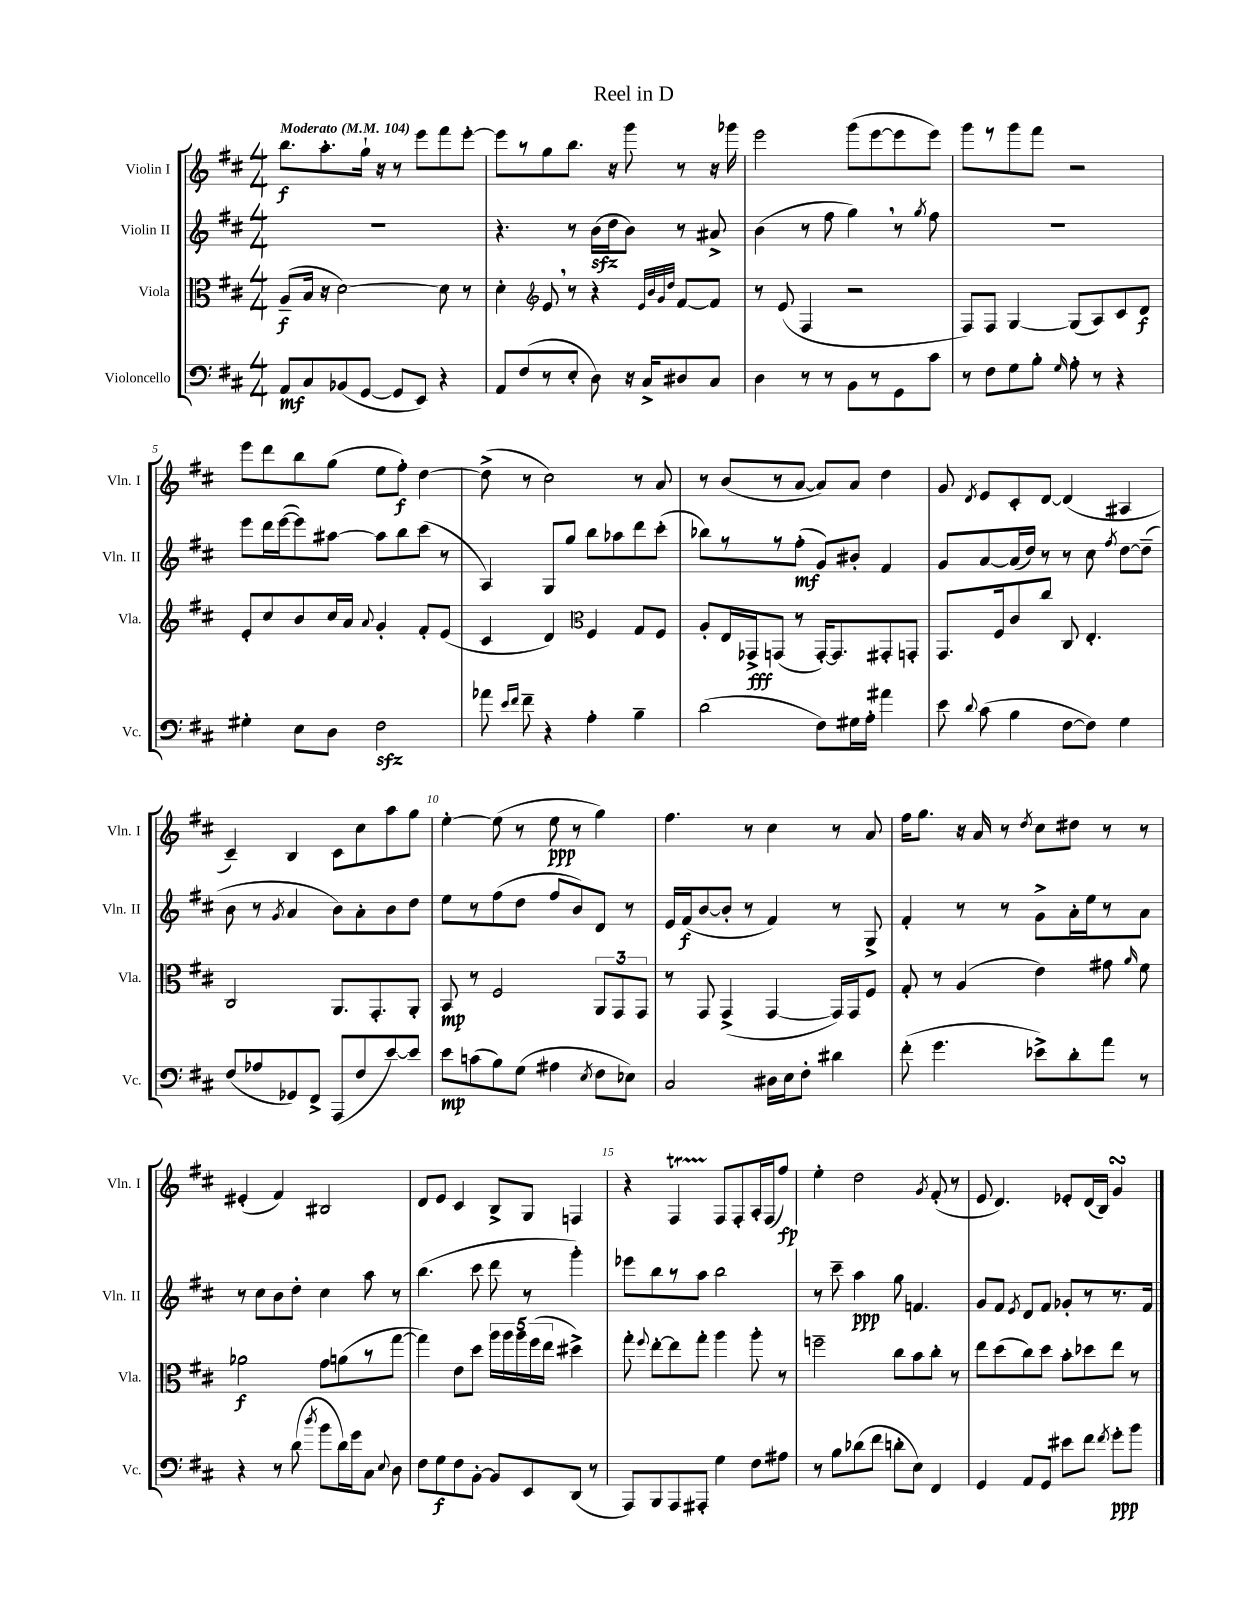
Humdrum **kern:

**kern	**dynam	**kern	**dynam	**kern	**dynam	**kern	**dynam
*part4	*part4	*part3	*part3	*part2	*part2	*part1	*part1
*staff4	*staff4	*staff3	*staff3	*staff2	*staff2	*staff1	*staff1
*I"Violoncello	*	*I"Viola	*	*I"Violin II	*	*I"Violin I	*
*I'Vc.	*	*I'Vla.	*	*I'Vln. II	*	*I'Vln. I	*
*clefF4	*	*clefC3	*	*clefG2	*	*clefG2	*
*k[f#c#]	*	*k[f#c#]	*	*k[f#c#]	*	*k[f#c#]	*
*M4/4	*	*M4/4	*	*M4/4	*	*M4/4	*
*MM104	*	*MM104	*	*MM104	*	*MM104	*
=1	=1	=1	=1	=1	=1	=1	=1
!	!	!	!	!	!	!LO:TX:a:B:t=Moderato	!
8AA/L	mf	(8A~/L	f	1r	.	8.bb\L	f
8C#/	.	16B/Jk	.	.	.	.	.
.	.	16r	.	.	.	8.aa'\	.
(8BB-X/	.	[2d\)	.	.	.	.	.
[8GG/J	.	.	.	.	.	16gg`\Jk	.
.	.	.	.	.	.	16r	.
8GG/L]	.	.	.	.	.	8r	.
8EE/J)	.	.	.	.	.	8eee\L	.
4r	.	8d\]	.	.	.	8fff#\	.
.	.	8r	.	.	.	[8eee'\J	.
=2	=2	=2	=2	=2	=2	=2	=2
8AA/L	.	4d'\	.	4.r	.	8eee\L]	.
(8F#/	.	.	.	.	.	8r	.
*	*	*clefG2	*	*	*	*	*
8r	.	8e,/	.	.	.	8gg\	.
8E'/J	.	8r	.	8r	.	8.bb\J	.
8D\)	.	4r	.	(16bzz\LL	.	.	.
.	.	.	.	16dd\J	.	16r	.
16r	.	.	.	8b\J)	.	8ggg\	.
16C#^/KL	.	.	.	.	.	.	.
.	.	32qqe/LLL	.	.	.	.	.
.	.	32qqb/	.	.	.	.	.
.	.	32qqg/	.	.	.	.	.
.	.	32qqdd/JJJ	.	.	.	.	.
8D#X/	.	[8f#/L	.	8r	.	8r	.
8C#/J	.	8f#/J]	.	8a#X^/	.	16r	.
.	.	.	.	.	.	16ggg-X\	.
=3	=3	=3	=3	=3	=3	=3	=3
4D\	.	8r	.	(4b\	.	2eee\	.
.	.	(8e/	.	.	.	.	.
8r	.	4F#/	.	8r	.	.	.
8r	.	.	.	8ff#\	.	.	.
8BB\L	.	2r	.	4gg,\)	.	(8ggg\L	.
8r	.	.	.	.	.	[8eee\	.
8GG\	.	.	.	8r	.	8eee\]	.
.	.	.	.	8qgg/	.	.	.
8c#\J	.	.	.	8ff#\	.	8eee\J)	.
=4	=4	=4	=4	=4	=4	=4	=4
8r	.	8F#/L)	.	1r	.	8ggg\L	.
8F#\L	.	8F#/J	.	.	.	8r	.
8G\	.	[4G/	.	.	.	8ggg\	.
8B'\J	.	.	.	.	.	8fff#\J	.
16qqG/	.	.	.	.	.	.	.
8A'\	.	(8G/L]	.	.	.	2r	.
8r	.	8A/)	.	.	.	.	.
4r	.	8c#/	.	.	.	.	.
.	.	8d/J	f	.	.	.	.
!!LO:LB:g=z
=5	=5	=5	=5	=5	=5	=5	=5
4G#X'\	.	8e'/L	.	8eee\L	.	8eee\L	.
.	.	8cc#/	.	16ddd\L	.	8ddd\	.
.	.	.	.	([16eee\J	.	.	.
8E\L	.	8b/	.	8eee\])	.	8bb\	.
8D\J	.	16cc#/L	.	[8aa#X\J	.	(8gg\J	.
.	.	16a/JJ	.	.	.	.	.
.	.	8qqa/	.	.	.	.	.
2F#zz\	.	4g'/	.	8aa#\L]	.	8ee\L	.
.	.	.	.	8bb\	.	8ff#'\J)	f
.	.	8f#'/L	.	(8ccc#\J	.	[4dd\	.
.	.	(8e/J	.	8r	.	.	.
=6	=6	=6	=6	=6	=6	=6	=6
8a-X\	.	4c#/	.	4A/)	.	(8dd^\]	.
16qqe/LL	.	.	.	.	.	.	.
16qqf#/JJ	.	.	.	.	.	.	.
8f#~\	.	.	.	.	.	8r	.
4r	.	4d/)	.	8G/L	.	2cc#\)	.
.	.	.	.	8gg/J	.	.	.
*	*	*clefC3	*	*	*	*	*
4A'\	.	4F#/	.	8bb\L	.	.	.
.	.	.	.	8aa-X\	.	.	.
4B~\	.	8G/L	.	8ddd\	.	8r	.
.	.	8F#/J	.	(8ccc#'\J	.	8a/	.
=7	=7	=7	=7	=7	=7	=7	=7
(2d\	.	8A'/L	.	8bb-X\L)	.	8r	.
.	.	16E/L	.	8r	.	(8b/L	.
.	.	16GG-X^/J	fff	.	.	.	.
.	.	(8GGn/J	.	8r	.	8r	.
.	.	8r	.	(8ff#'\J	mf	[8a/J	.
8F#\L)	.	[16GG'/KL)	.	8g/L)	.	8a/L])	.
.	.	8.GG/]	.	.	.	.	.
16G#X\L	.	.	.	8b#X'/J	.	8a/J	.
16A'\JJ	.	.	.	.	.	.	.
4a#X\	.	8GG#X'/	.	4f#/	.	4dd\	.
.	.	8GGn'/J	.	.	.	.	.
=8	=8	=8	=8	=8	=8	=8	=8
8e\	.	8.GG/L	.	8g/L	.	8g/	.
8qqd/	.	.	.	.	.	8qd/	.
(8c#\	.	.	.	[8a/	.	8e/L	.
.	.	16F#/k	.	.	.	.	.
4B\	.	8c#/	.	(16a/L]	.	8c#'/	.
.	.	.	.	16dd/JJ)	.	.	.
.	.	8cc#/J	.	8r	.	[8d/J	.
[8F#\L	.	8C#/	.	8r	.	(4d/]	.
8F#\J])	.	4.E'/	.	8cc#\	.	.	.
.	.	.	.	8qff#/	.	.	.
4G\	.	.	.	[8dd\L	.	4A#X/	.
.	.	.	.	(8dd~\J]	.	.	.
!!LO:LB:g=z
=9	=9	=9	=9	=9	=9	=9	=9
(8F#/L	.	2C#/	.	8b\	.	4c#~/)	.
8A-X/	.	.	.	8r	.	.	.
.	.	.	.	8qg/	.	.	.
8GG-X/)	.	.	.	4a/	.	4B/	.
8FF#^/J	.	.	.	.	.	.	.
(8AAA/L	.	8.AA/L	.	8b\L)	.	8c#\L	.
8F#/	.	.	.	8a'\	.	8cc#\	.
.	.	8.GG'/	.	.	.	.	.
[8e/)	.	.	.	8b\	.	8aa\	.
8e/J]	.	8AA'/J	.	8dd\J	.	8gg\J	.
=10	=10	=10	=10	=10	=10	=10	=10
8e\L	mp	8BB/	mp	8ee\L	.	[4ee'\	.
(8cn\	.	8r	.	8r	.	.	.
8B\)	.	2F#/	.	(8ff#\	.	(8ee\]	.
(8G\J	.	.	.	8dd\J	.	8r	.
4A#X\	.	.	.	8ff#/L	.	8ee\	ppp
.	.	.	.	8b/)	.	8r	.
8qE/	.	.	.	.	.	.	.
8F#\L	.	12AA/L	.	8d/J	.	4gg\)	.
.	.	12GG/	.	.	.	.	.
8E-X\J)	.	.	.	8r	.	.	.
.	.	12GG/J	.	.	.	.	.
=11	=11	=11	=11	=11	=11	=11	=11
2C#/	.	8r	.	16e/LL	.	4.ff#\	.
.	.	.	.	(16f#/J	f	.	.
.	.	8GG/	.	[8b/	.	.	.
.	.	(4GG^/	.	8b'/J]	.	.	.
.	.	.	.	8r	.	8r	.
16D#X\LL	.	[4GG/	.	4f#/)	.	4cc#\	.
16E\J	.	.	.	.	.	.	.
8F#'\J	.	.	.	.	.	.	.
4d#X\	.	16GG/LL])	.	8r	.	8r	.
.	.	16GG/J	.	.	.	.	.
.	.	8F#/J	.	8G^/	.	8a/	.
=12	=12	=12	=12	=12	=12	=12	=12
(8f#'\	.	8G'/	.	4f#'/	.	16ff#\KL	.
.	.	.	.	.	.	8.gg\J	.
4.g\	.	8r	.	.	.	.	.
.	.	(4A/	.	8r	.	16r	.
.	.	.	.	.	.	16a/	.
.	.	.	.	8r	.	8r	.
.	.	.	.	.	.	8qdd/	.
8e-X^\L)	.	4e\)	.	8g^\L	.	8cc#\L	.
8d'\	.	.	.	16a'\L	.	8dd#X\J	.
.	.	.	.	16ee\J	.	.	.
8a\J	.	8g#X\	.	8r	.	8r	.
.	.	16qqa/	.	.	.	.	.
8r	.	8f#\	.	8a\J	.	8r	.
!!LO:LB:g=z
=13	=13	=13	=13	=13	=13	=13	=13
4r	.	2a-X\	f	8r	.	(4e#X'/	.
.	.	.	.	8cc#\L	.	.	.
8r	.	.	.	8b\	.	4f#/)	.
(8d\	.	.	.	8dd'\J	.	.	.
8qdd/	.	.	.	.	.	.	.
8b\L	.	8g\L	.	4cc#\	.	2B#X/	.
16d\L)	.	(8an\	.	.	.	.	.
16g\J	.	.	.	.	.	.	.
8C#\J	.	8r	.	8aa\	.	.	.
8qqE/	.	.	.	.	.	.	.
8D\	.	[8gg\J	.	8r	.	.	.
=14	=14	=14	=14	=14	=14	=14	=14
8F#\L	.	4gg\])	.	(4.bb\	.	8d/L	.
8G\	f	.	.	.	.	8e/J	.
8F#\	.	8e\L	.	.	.	4c#/	.
[8BB'\J	.	8dd\J	.	8ccc#\	.	.	.
8BB/L]	.	20aa\LL	.	8ddd\	.	8B^/L	.
.	.	20aa\	.	.	.	.	.
.	.	20aa\	.	.	.	.	.
8EE/	.	.	.	8r	.	8G/J	.
.	.	(20ff#\	.	.	.	.	.
.	.	20ee\JJ	.	.	.	.	.
(8DD/J	.	4dd#X^\)	.	4ggg'\)	.	4Fn/	.
8r	.	.	.	.	.	.	.
=15	=15	=15	=15	=15	=15	=15	=15
8AAA/L)	.	8gg'\	.	8eee-X\L	.	4r	.
.	.	8qqff#/	.	.	.	.	.
8BBB/	.	[8ee'\L	.	8bb\	.	.	.
8AAA/	.	8ee\]	.	8r	.	4F#t/	.
8AAA#X'/J	.	8gg'\J	.	8aa\J	.	.	.
4G\	.	4aa\	.	2bb\	.	8F#/L	.
.	.	.	.	.	.	8F#'/	.
8F#\L	.	8aa'\	.	.	.	16A'/L	.
.	.	.	.	.	.	(16F#/J	.
8A#X\J	.	8r	.	.	.	8ff#/J)	fp
=16	=16	=16	=16	=16	=16	=16	=16
8r	.	2ffn~\	.	8r	.	4ee'\	.
8B\L	.	.	.	8ccc#~\	.	.	.
(8d-X\	.	.	.	4aa\	ppp	2dd\	.
8f#\J	.	.	.	.	.	.	.
8dn'\L	.	8cc#\L	.	8gg\	.	.	.
8E\J)	.	8b\	.	4.fn/	.	.	.
.	.	.	.	.	.	8qg/	.
4FF#/	.	8cc#'\J	.	.	.	(8f#'/	.
.	.	8r	.	.	.	8r	.
=17	=17	=17	=17	=17	=17	=17	=17
4GG/	.	8ee\L	.	8g/L	.	8e/	.
.	.	(8dd\	.	8f#/J	.	4.d/)	.
.	.	.	.	8qe/	.	.	.
8AA/L	.	8cc#\)	.	8d/L	.	.	.
8GG/J	.	8dd\J	.	8f#/J	.	.	.
8e#X\L	.	8b'\L	.	8g-X'/L	.	8e-X'/L	.
8f#\J	.	8dd-X\	.	8r	.	(16d/L	.
.	.	.	.	.	.	16B/JJ)	.
8qf#/	.	.	.	.	.	.	.
8g'\L	ppp	8ee\J	.	8.r	.	4gsSSs/	.
8b\J	.	8r	.	.	.	.	.
.	.	.	.	16f#/Jk	.	.	.
==	==	==	==	==	==	==	==
*-	*-	*-	*-	*-	*-	*-	*-
